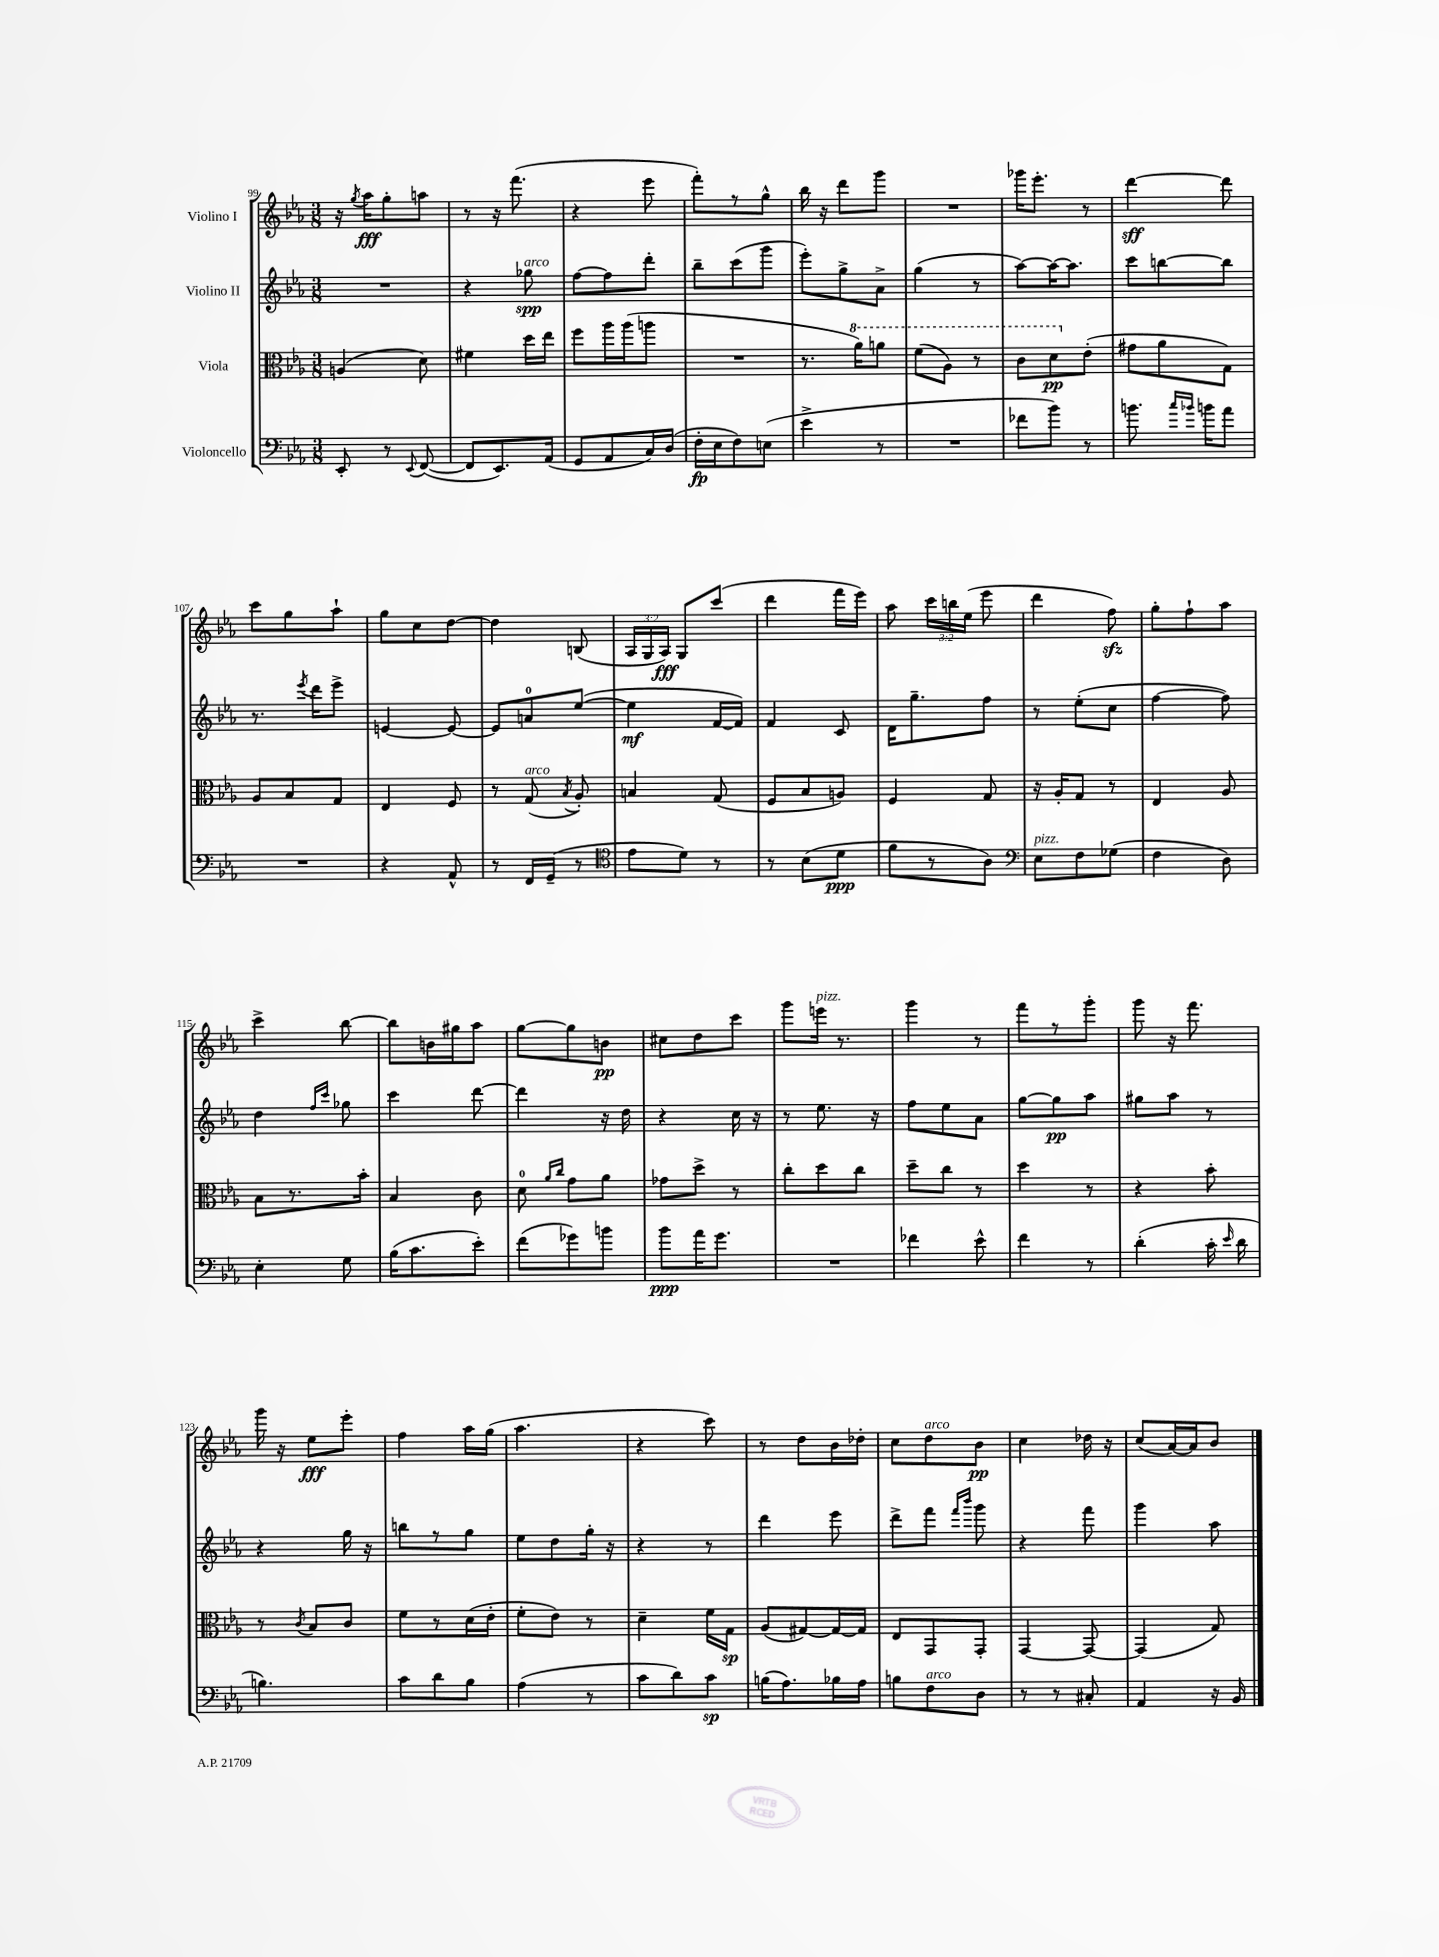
<<
\new StaffGroup <<
\new Staff = "s0" \with { instrumentName = "Violino I" } {
    \clef treble \key ees \major \numericTimeSignature \time 3/8 \override Staff.TupletNumber.text = #tuplet-number::calc-fraction-text
    \autoBeamOff r16 \acciaccatura { g''8 } aes''16[\fff g''8-. a''8] |
    r8 r16 f'''8.( |
    r4 ees'''8 |
    f'''8[-.) r8 g''8]-^ |
    bes''16 r16 d'''8[ g'''8] |
    R4. |
    ges'''16[ ees'''8.]-. r8 |
    d'''4~\sff d'''8 |
    c'''8[ g''8 aes''8]-! |
    g''8[ c''8 d''8]~ |
    d''4 b8( |
    \tuplet 3/2 { aes16[ g16 aes16]\fff) } g8[ c'''8]( |
    d'''4 f'''16[ ees'''16]) |
    aes''8 \tuplet 3/2 { c'''16[ b''16 ees''16]( } ees'''8 |
    d'''4 f''8\sfz) |
    g''8[-. f''8-! aes''8] |
    c'''4-> bes''8~ |
    bes''8[ b'16 gis''16 aes''8] |
    g''8[~ g''8 b'8]\pp |
    cis''8[ d''8 c'''8] |
    g'''8[ e'''16]^\markup { \italic "pizz." } r8. |
    g'''4 r8 |
    f'''8[ r8 g'''8]-. |
    g'''8 r16 f'''8. |
    g'''16 r16 ees''8[\fff ees'''8]-. |
    f''4 aes''16[ g''16]( |
    aes''4. |
    r4 c'''8) |
    r8 d''8[ bes'16 des''16]-. |
    c''8[ d''8^\markup { \italic "arco" } bes'8]\pp |
    c''4 des''16 r16 |
    c''8[( aes'16~) aes'16 bes'8] \bar "|." |
}
\new Staff = "s1" \with { instrumentName = "Violino II" } {
    \clef treble \key ees \major \numericTimeSignature \time 3/8
    \autoBeamOff R4. |
    r4 ges''8\spp^\markup { \italic "arco" } |
    f''8[~ f''8 d'''8]-. |
    bes''8[-- c'''8( g'''8] |
    ees'''8[-.) g''8-> aes'8]-> |
    g''4( r8 |
    aes''8[~) aes''16~ aes''8.] |
    c'''8[ b''8~ b''8] |
    r8. \acciaccatura { ees'''8 } d'''16[ ees'''8]-> |
    e'4~ e'8~ |
    e'8[ a'8-0 ees''8]~( |
    ees''4\mf f'16[~ f'16]) |
    f'4 c'8 |
    d'16[ g''8.-- f''8] |
    r8 ees''8[-.( c''8] |
    f''4~ f''8) |
    d''4 \grace { f''16[ c'''16] } ges''8 |
    c'''4 d'''8~ |
    d'''4 r16 d''16 |
    r4 c''16 r16 |
    r8 ees''8. r16 |
    f''8[ ees''8 aes'8] |
    g''8[~ g''8\pp aes''8] |
    gis''8[ aes''8] r8 |
    r4 g''16 r16 |
    b''8[ r8 g''8] |
    ees''8[ d''8 g''16]-. r16 |
    r4 r8 |
    d'''4 ees'''8 |
    d'''8[-> f'''8] \grace { f'''16[ bes'''16] } g'''8 |
    r4 f'''8 |
    g'''4 aes''8 \bar "|." |
}
\new Staff = "s2" \with { instrumentName = "Viola" } {
    \clef alto \key ees \major \numericTimeSignature \time 3/8
    \autoBeamOff a4( d'8) |
    fis'4 d''16[ ees''16] |
    f''8[ aes''16 aes''16( a''8] |
    R4. |
    r8. \ottava #1 aes''16[) a''8] |
    f''8[( aes'8]) r8 |
    c''8[ d''8\pp \ottava #0 ees'8]-.( |
    gis'8[ aes'8 g8]) |
    aes8[ bes8 g8] |
    ees4 f8 |
    r8 g8^\markup { \italic "arco" }( \acciaccatura { bes8 } aes8-.) |
    b4 g8( |
    f8[ bes8 a8]) |
    f4 g8 |
    r16 aes16[-. g8] r8 |
    ees4 aes8 |
    bes8[ r8. bes'16]-. |
    bes4 c'8 |
    d'8-0 \grace { aes'16[ c''16] } g'8[ aes'8] |
    ges'8[ d''8]-> r8 |
    c''8[-. d''8 c''8] |
    d''8[-- c''8] r8 |
    d''4 r8 |
    r4 bes'8-. |
    r8 \acciaccatura { c'8 } bes8[ c'8] |
    f'8[ r8 d'16( ees'16]-. |
    f'8[-. ees'8]) r8 |
    d'4-- f'16[ g16]\sp |
    aes8[( gis8~) gis16~ gis16] |
    ees8[ g,8 g,8]-. |
    g,4~ g,8~ |
    g,4( g8) \bar "|." |
}
\new Staff = "s3" \with { instrumentName = "Violoncello" } {
    \clef bass \key ees \major \numericTimeSignature \time 3/8
    \autoBeamOff ees,8-. r8 \appoggiatura { ees,8 } f,8~( |
    f,8[ ees,8.) aes,16]( |
    g,8[ aes,8 c16) d16]( |
    f16[-.\fp ees16 f8) e8]( |
    ees'4-> r8 |
    R4. |
    fes'8[ bes'8]) r8 |
    b'8. \grace { c''16[ bes'16] } b'16[ aes'8] |
    R4. |
    r4 aes,8-^ |
    r8 f,16[ g,16]--( r8 |
    \clef tenor ees'8[ d'8]) r8 |
    r8 bes8[( d'8]\ppp |
    f'8[ r8 aes8]) |
    \clef bass ees8[^\markup { \italic "pizz." } f8 ges8]( |
    f4 d8) |
    ees4-. g8 |
    bes16[( c'8. ees'8]-.) |
    f'8[( ges'8) b'8] |
    bes'8[\ppp aes'16 g'8.] |
    R4. |
    fes'4 ees'8-^ |
    f'4 r8 |
    d'4-.( c'16-. \grace { ees'16 } d'16 |
    b4.) |
    c'8[ d'8 bes8] |
    aes4( r8 |
    c'8[ d'8) c'8]\sp |
    b16[( aes8.) bes16 aes16] |
    b8[ f8^\markup { \italic "arco" } d8] |
    r8 r8 cis8-. |
    aes,4 r16 bes,16 \bar "|." |
}
>>
>>
\layout { \context { \Score currentBarNumber = #99 } }
